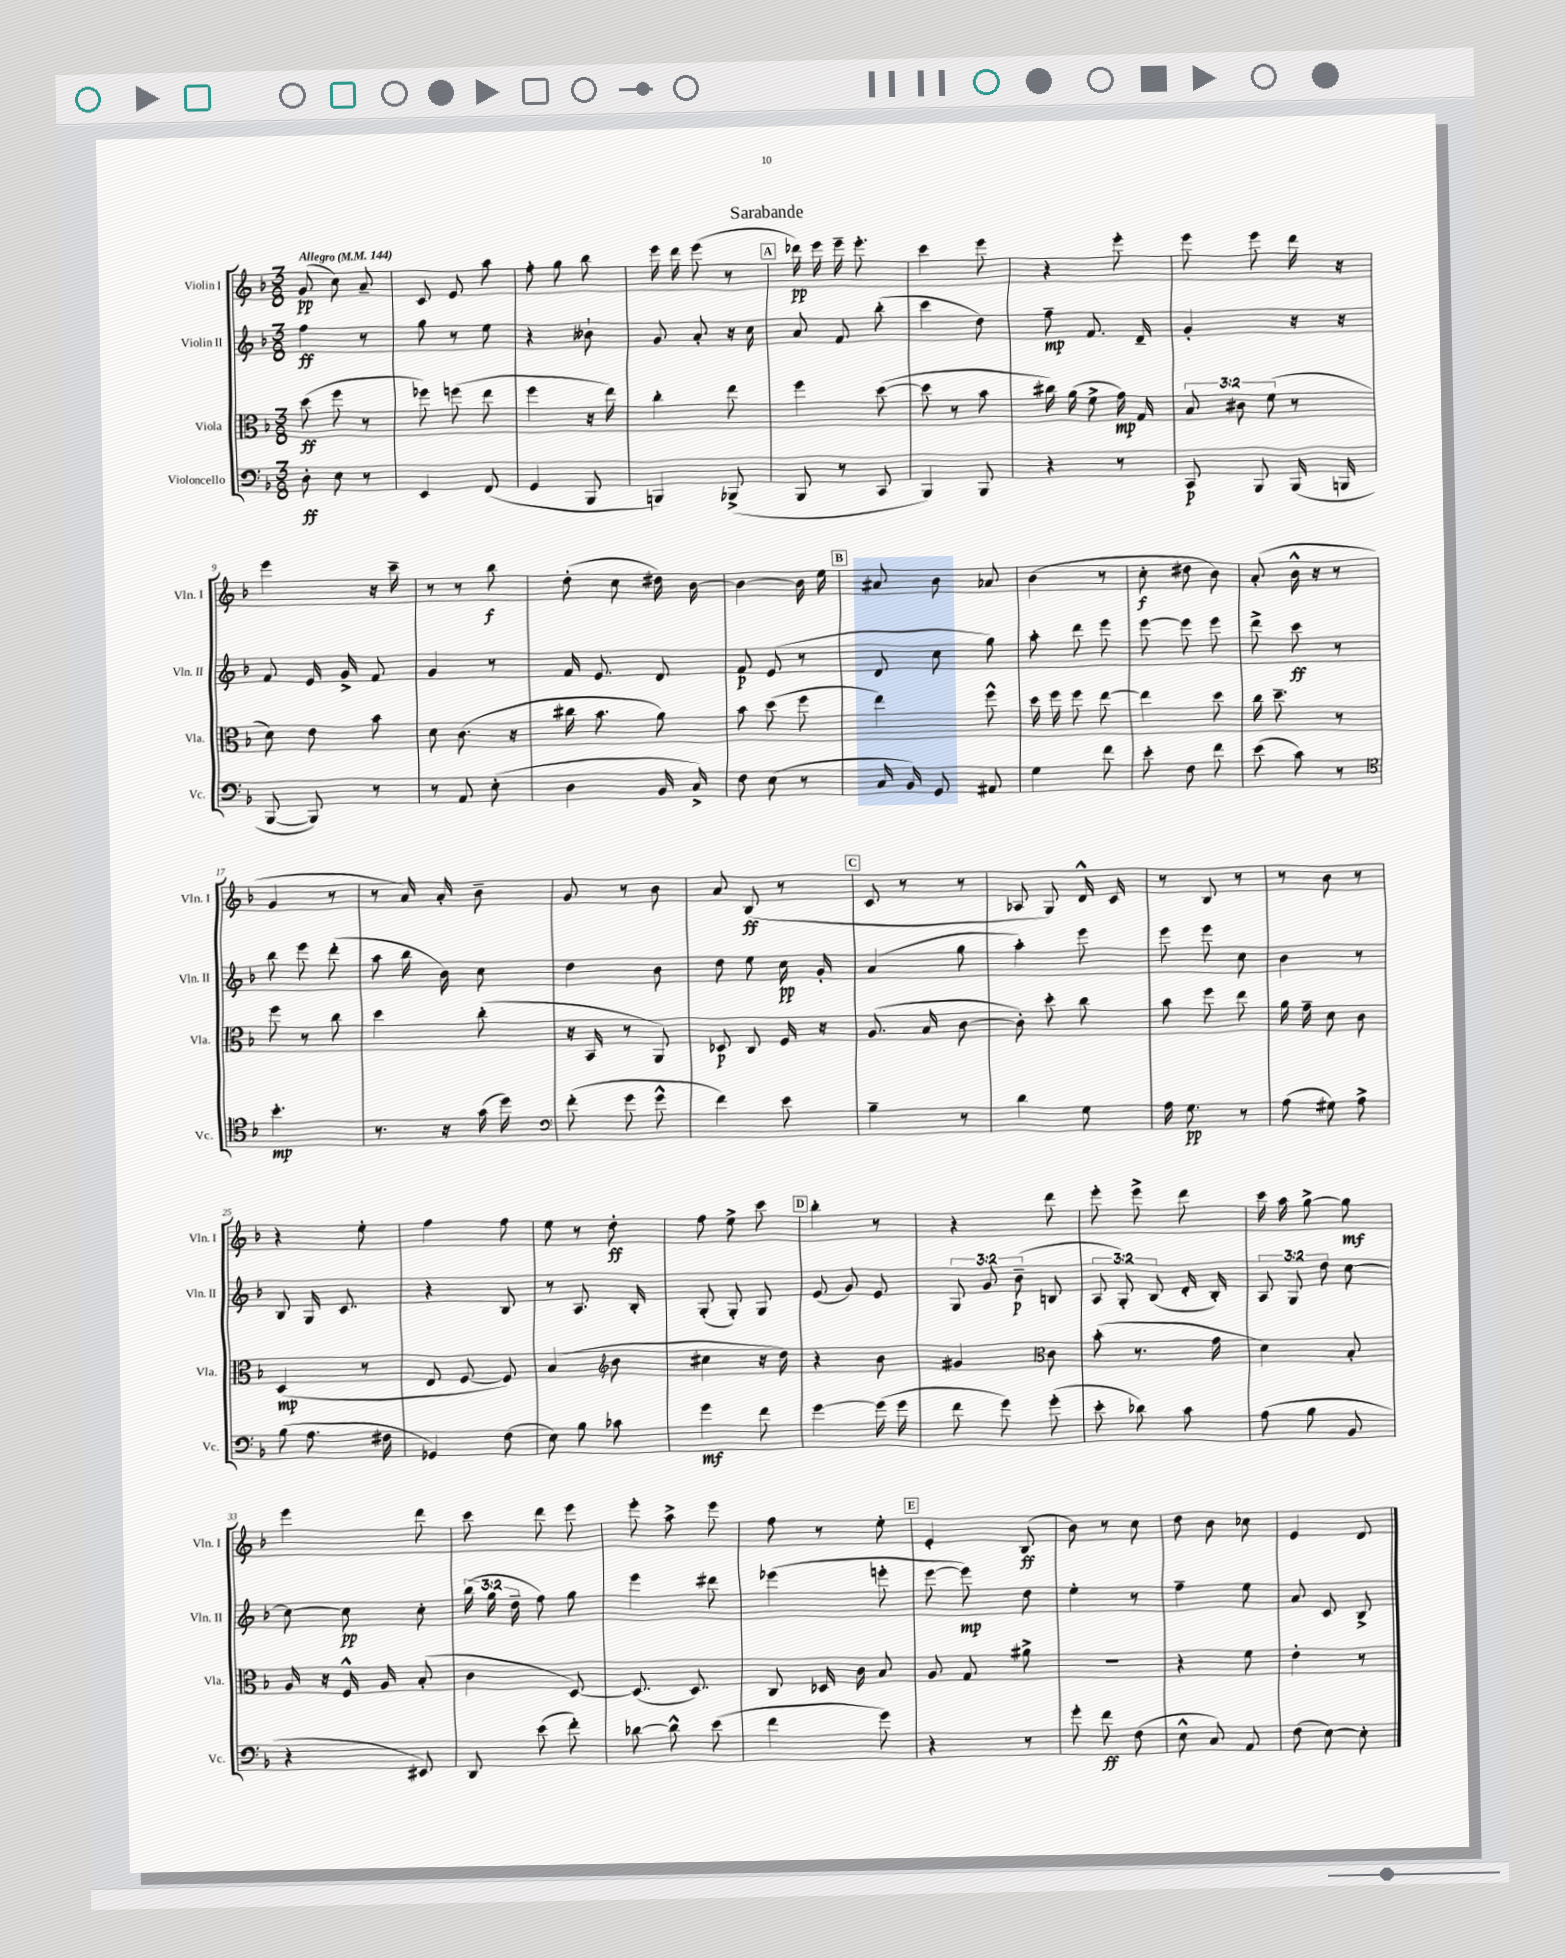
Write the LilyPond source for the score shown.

\header { title = "Sarabande" }
<<
\new StaffGroup <<
\new Staff = "s0" \with { instrumentName = "Violin I" shortInstrumentName = "Vln. I" } {
    \clef treble \key f \major \numericTimeSignature \time 3/8 \tempo "Allegro" 4 = 144
    \autoBeamOff g'8\pp( c''8) a'8-- |
    c'8 e'8 a''8 |
    f''8-. g''8 bes''8 |
    e'''16 d'''16 e'''8( r8 |
    \mark \markup { \box "A" } des'''16\pp) e'''16 e'''16-- e'''8.-. |
    c'''4 e'''8 |
    r4 e'''8-. |
    e'''8 e'''8 d'''16 r16 |
    e'''4 r16 c'''16-- |
    r8 r8 bes''8\f |
    d''8-.( c''8 dis''16) bes'16~ |
    bes'4~ bes'16 e''16 |
    \mark \markup { \box "B" } ais'8 bes'8 aes'8 |
    bes'4( r8 |
    c''8-.\f dis''8 bes'8) |
    a'8-.( bes'16-^ r16 r8 |
    g'4 r8 |
    r8 a'16) a'16-. bes'8-- |
    g'8 r8 bes'8 |
    a'8 bes8\ff( r8 |
    \mark \markup { \box "C" } c'8 r8 r8 |
    aes8 g8) d'16-^ c'16 |
    r8 bes8 r8 |
    r8 bes'8 r8 |
    r4 e''8-. |
    f''4 f''8 |
    e''8 r8 d''8-.\ff |
    f''8 e''8-> c'''8 |
    \mark \markup { \box "D" } bes''4-. r8 |
    r4 d'''8 |
    e'''8-. e'''8-> d'''8 |
    c'''16 a''16 g''8~-> g''8\mf |
    e'''4 d'''8 |
    c'''8 d'''8 e'''8 |
    e'''8-. a''8-> e'''8 |
    f''8 r8 e''8-. |
    \mark \markup { \box "E" } e'4-. bes8\ff( |
    bes'8) r8 c''8 |
    d''8 bes'8 ces''8 |
    e'4 d'8 \bar "|." |
}
\new Staff = "s1" \with { instrumentName = "Violin II" shortInstrumentName = "Vln. II" } {
    \clef treble \key f \major \numericTimeSignature \time 3/8 \override Staff.TupletNumber.text = #tuplet-number::calc-fraction-text
    \autoBeamOff f''4\ff r8 |
    g''8 r8 e''8 |
    r4 beses'8-! |
    g'8 a'8-. r16 c''16 |
    \mark \markup { \box "A" } a'8 f'8 bes''8-.( |
    c'''4 d''8) |
    f''8--\mp f'8. d'16-- |
    g'4-. r16 r16 |
    f'8 e'16 g'16-> f'8 |
    g'4 r8 |
    f'16 e'8. d'8 |
    f'8\p e'8( r8 |
    \mark \markup { \box "B" } d'8 c''8 g''8) |
    a''8-. d'''8 e'''8 |
    e'''8~ e'''8 e'''8 |
    d'''8-> c'''8\ff r8 |
    bes''8 e'''8 d'''8-.( |
    a''8 bes''16 bes'16) c''8 |
    d''4 bes'8 |
    d''8 e''8 c''16\pp g'16-. |
    \mark \markup { \box "C" } a'4( g''8 |
    a''4-.) e'''8 |
    e'''8 e'''8 c''8 |
    bes'4 r8 |
    bes8 g16 c'8. |
    r4 bes8 |
    r8 a8. bes16-. |
    g8-.( g8-.) g8 |
    \mark \markup { \box "D" } e'8( g'8) e'8 |
    \tuplet 3/2 { g8 g'8 bes'8--\p( } b8 |
    \tuplet 3/2 { a8 g8-.) bes8( } d'16-. bes16-.) |
    \tuplet 3/2 { a8 g8 d''8 } c''8~ |
    c''8~ c''8\pp c''8-. |
    \tuplet 3/2 { bes''16( g''16 d''16-- } f''8) g''8 |
    e'''4 dis'''8 |
    ees'''4( e'''8-. |
    \mark \markup { \box "E" } e'''8~ e'''8\mp) d''8 |
    e''4-. r8 |
    f''4-- e''8 |
    a'8 c'8 bes8-> \bar "|." |
}
\new Staff = "s2" \with { instrumentName = "Viola" shortInstrumentName = "Vla." } {
    \clef alto \key f \major \numericTimeSignature \time 3/8 \override Staff.TupletNumber.text = #tuplet-number::calc-fraction-text
    \autoBeamOff d''8\ff( f''8 r8 |
    fes''8) f''8( e''8 |
    f''4 r16 e''16) |
    c''4-. e''8 |
    \mark \markup { \box "A" } f''4 d''8~( |
    d''8 r8 bes'8 |
    cis''16) a'16( f'8-> g'16\mp) g16 |
    \tuplet 3/2 { bes8 cis'8 f'8( } r8 |
    d'8) e'8 bes'8 |
    d'8 c'8.( r16 |
    cis''16 bes'8. a'8) |
    bes'8 d''8( f''8 |
    \mark \markup { \box "B" } e''4) f''8-^ |
    d''16 f''16 f''8 e''8~ |
    e''4 d''8 |
    c''16 d''8.-- r8 |
    f''8 r8 c''8 |
    d''4 c''8-.( |
    r16 bes,16 r8 a,8) |
    des8\p c8 f16 r16 |
    \mark \markup { \box "C" } a8.( bes16 c'8~ |
    c'8-.) d''8-. c''8 |
    bes'8 f''8 e''8 |
    a'16 g'16-- d'8 c'8 |
    d4\mp( r8 |
    e8 f8~ f8) |
    bes4( \clef treble bes'8 |
    cis''4 r16 d''16) |
    \mark \markup { \box "D" } r4 bes'8 |
    gis'4 \clef alto c'8 |
    bes'8-.( r8. g'16 |
    d'4) bes8-. |
    a16 r16 f16-^ a16 bes8-.( |
    c'4 d8~) |
    d8.( d8.) |
    c8 des16 c'16 bes8 |
    \mark \markup { \box "E" } a8 g8 ais'8-> |
    R4. |
    r4 f'8 |
    e'4-. r8 \bar "|." |
}
\new Staff = "s3" \with { instrumentName = "Violoncello" shortInstrumentName = "Vc." } {
    \clef bass \key f \major \numericTimeSignature \time 3/8
    \autoBeamOff d8-.\ff e8 r8 |
    e,4 f,8( |
    g,4 bes,,8 |
    b,,4) bes,,8->( |
    \mark \markup { \box "A" } bes,,8 r8 c,8 |
    bes,,4) bes,,8 |
    r4 r8 |
    c,8\p bes,,8 bes,,16( b,,16 |
    bes,,8~ bes,,8) r8 |
    r8 a,8 e8-.( |
    d4 bes,16 c16->) |
    f8 e8( r8 |
    \mark \markup { \box "B" } c16 bes,16) g,8 ais,8 |
    g4 f'8 |
    e'8-. f8 f'8 |
    e'8( c'8) r8 |
    \clef tenor bes'4.-.\mp |
    r8. r16 g'16( d''16) |
    \clef bass f'8-.( g'8 g'8-^ |
    f'4) e'8 |
    \mark \markup { \box "C" } bes4-- r8 |
    d'4 g8 |
    a16 g8.\pp r8 |
    a8( gis8) a8-> |
    bes8( a8. fis16 |
    ges,4) f8( |
    e8) bes8 ces'8 |
    g'4\mf f'8 |
    \mark \markup { \box "D" } g'4~ g'16( g'16 |
    f'8 g'8) g'8-.( |
    e'8-. des'8) c'8 |
    a8( bes8 bes,8 |
    r4 eis,8) |
    d,8 e'8( f'8-.) |
    des'8~ des'8-^ e'8( |
    f'4 g'8) |
    \mark \markup { \box "E" } r4 r8 |
    g'8-. f'8\ff f8( |
    e8-^ c8) a,8 |
    f8( e8~) e8-. \bar "|." |
}
>>
>>
